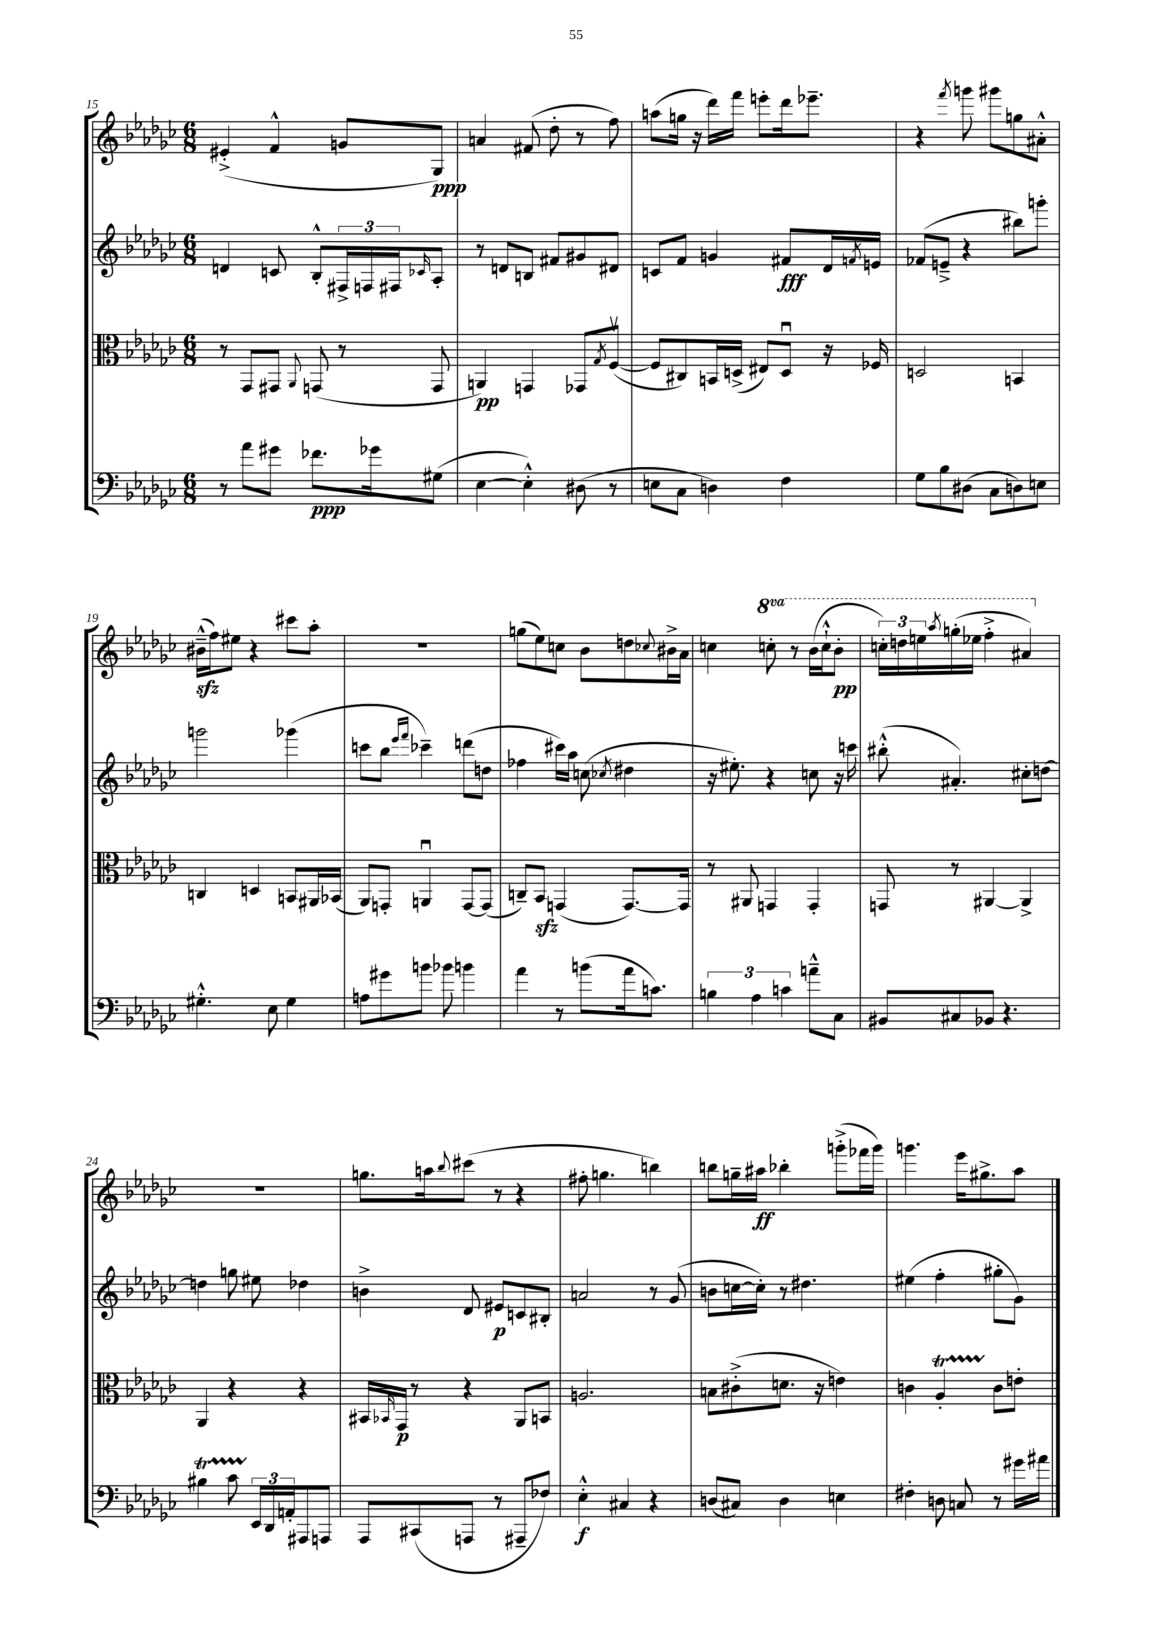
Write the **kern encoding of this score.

**kern	**kern	**kern	**kern
*staff4	*staff3	*staff2	*staff1
*clefF4	*clefC3	*clefG2	*clefG2
*k[b-e-a-d-g-c-]	*k[b-e-a-d-g-c-]	*k[b-e-a-d-g-c-]	*k[b-e-a-d-g-c-]
*M6/8	*M6/8	*M6/8	*M6/8
8r	8r	4d	(4e#'^
8a-	8GG-	.	.
8g#	8GG#	8c	4f^^
.	8qqAA-	.	.
8.f-	(8GG	8B-'^^	.
.	8r	24F#^	8g
.	.	24F	.
16g-	.	.	.
.	.	24F#	.
.	.	16qqc-	.
(8G#	8GG	8A-'	8G-)
=	=	=	=
[4E-	4AA)	8r	4a
.	.	8d	.
4E-'^^])	4GG	8B	(8f#
.	.	8f#	8dd-'
(8D#	8GG-	8g#	8r
.	8qG-	.	.
8r	([8Fv	8d#	8ff)
=	=	=	=
8E	8F]	8c	(8aa
8C-	8C#)	8f	16gg
.	.	.	16r
4D)	16BB	4g	16ddd-)
.	(16D^	.	16fff
.	8E#)	.	8eee'
4F	8Du	8f#	16ddd-
.	.	.	8.eee-~
.	16r	16d-	.
.	.	8qf	.
.	16F-	16e	.
=	=	=	=
8G-	2D	(8f-	4r
8B-	.	8e~^	.
.	.	.	8qfff
(8D#	.	4r	8ggg
8C-	.	.	8ggg#
8D)	4BB	8bb#)	8gg
8E	.	8ggg'	8a#'^^
=	=	=	=
4.G#'^^	4C	2ggg	(16b#~^^
.	.	.	16ff)
.	.	.	8ee#
.	4D	.	4r
8E-	.	.	.
4G#	8BB	(4ggg-	8ccc#
.	16AA#	.	8aa-'
.	(16BB-	.	.
=	=	=	=
8A	8AA-)	8ccc	2.r
8g#	8GG'	8bb-	.
.	.	16qqeee-	.
.	.	16qqfff	.
8b	4AAu	4ccc-~)	.
8b-	.	.	.
4b	[8GG	(8ddd	.
.	(8GG]	8dd	.
=	=	=	=
4a-	8C~)	4ff-	(8gg
.	8BB-	.	8ee-)
8r	(4GG	16ccc#)	8cc
.	.	16aa-	.
(8b	.	(8cc	8b-
.	.	8qcc-	.
16a-	[8.GG)	4dd#	8dd
8.c)	.	.	.
.	.	.	8qqcc-
.	.	.	16b#^
.	16GG]	.	16a-
=	=	=	=
6B	8r	16r	4cc
.	.	8.ee#')	.
.	8AA#	.	.
6A-	.	.	.
.	4GG	4r	8ccc'
6c	.	.	.
.	.	.	8r
8a~^^	4GG'	8cc	(16bb-
.	.	.	16ccc`^^
8C-	.	16r	8bb-'
.	.	16ccc	.
=	=	=	=
8BB#	8GG	(8bb#'^^	24ccc')
.	.	.	24ddd
.	.	.	24eee
.	.	.	8qaaa-
8C#	8r	4.a#')	(16ggg'
.	.	.	16eee-
8BB-	[4AA#	.	4fff'^
4.r	.	.	.
.	4AA#^]	8cc#'	4aa#)
.	.	[8dd	.
=	=	=	=
4B#	4AA-	4dd]	2.r
8c-	4r	8gg	.
24EE-	.	8ee#	.
24DD-	.	.	.
24AA'	.	.	.
8AAA#	4r	4dd-	.
8AAA	.	.	.
=	=	=	=
8AAA-	16BB#	4b^	8.gg
.	16qqBB-	.	.
.	16GG-	.	.
(8CC#	8r	.	.
.	.	.	16aa
.	.	.	8qqbb-
8AAA	4r	8d-	(8ccc#
8r	.	8e#	8r
8AAA#~	8AA-	8c	4r
8F-)	8BB	8B#'	.
=	=	=	=
4E-'^^	2.A	2a	8ff#'
.	.	.	4.gg
4C#	.	.	.
4r	.	8r	4bb)
.	.	(8g-	.
=	=	=	=
(8D	8B	8b	8bb
8C#)	(8c#'^	[16cc	16gg~
.	.	16cc'])	16aa#
4D	8.d	8r	4bb-'
.	.	4.dd#	.
.	16r	.	.
4E	4e)	.	(8ggg'^
.	.	.	16fff-
.	.	.	16ggg)
=	=	=	=
4F#'	4c	(4ee#	4.ggg
8D	4A-'	4ff'	.
8C	.	.	16eee-
.	.	.	8.gg#^
8r	8c	8gg#'	.
16g#	8e'	8g-)	8aa-
16a#	.	.	.
==	==	==	==
*-	*-	*-	*-
